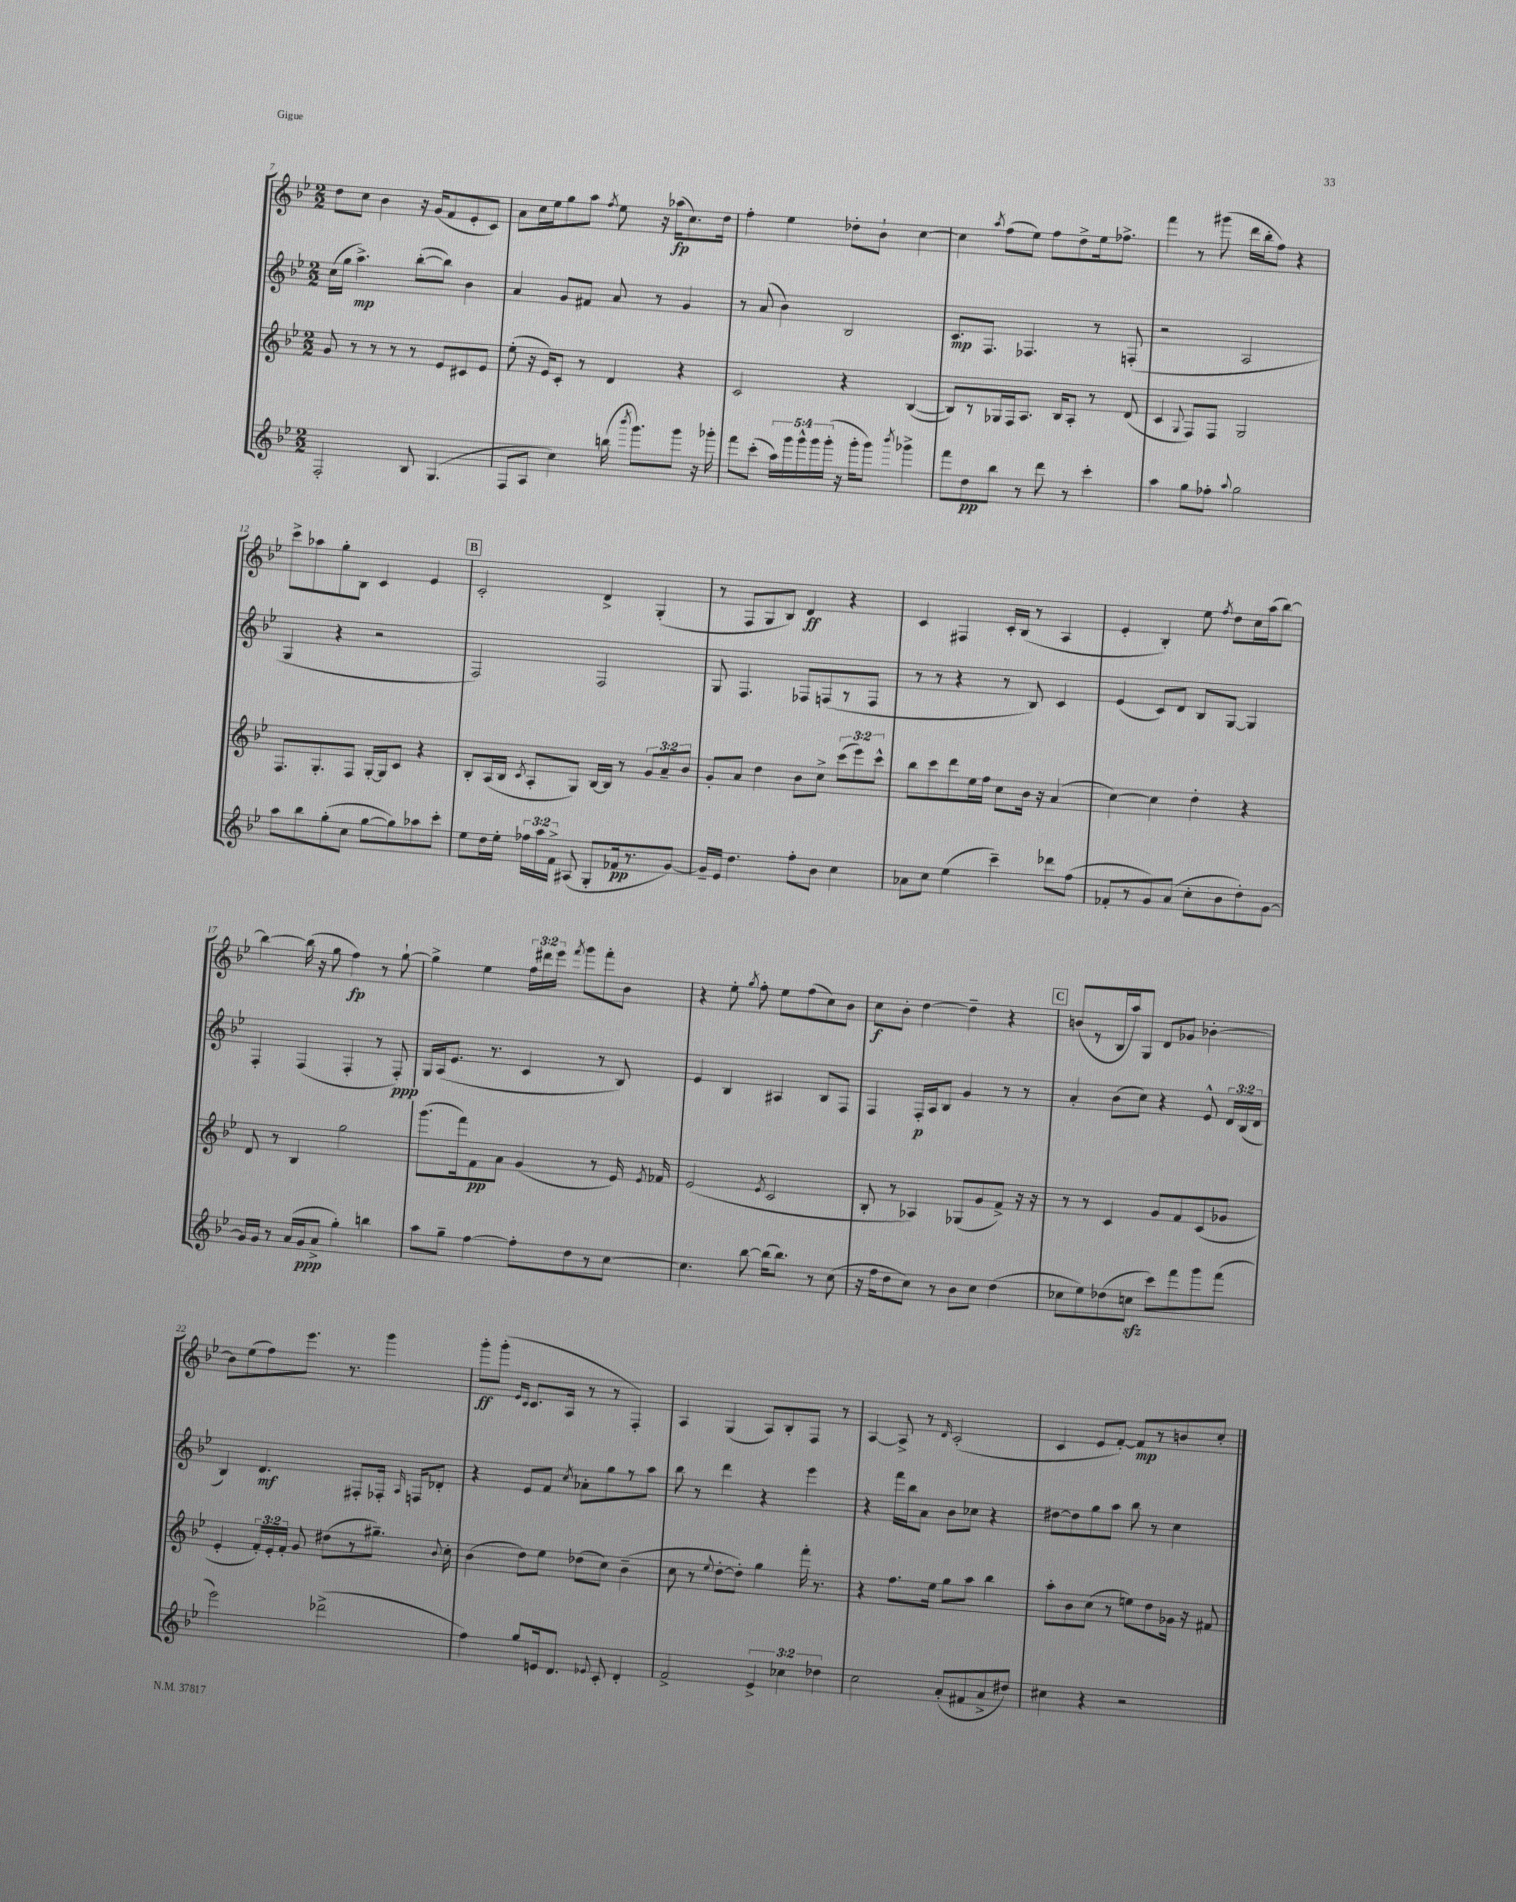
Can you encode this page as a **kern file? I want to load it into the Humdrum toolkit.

**kern	**kern	**kern	**kern
*staff4	*staff3	*staff2	*staff1
*clefG2	*clefG2	*clefG2	*clefG2
*k[b-e-]	*k[b-e-]	*k[b-e-]	*k[b-e-]
*M2/2	*M2/2	*M2/2	*M2/2
2F'/	8g/	(16cc\LL	8dd\L
.	.	16gg\JJ	.
.	8r	4.aa^\)	8cc\J
.	8r	.	4b-\
.	8r	.	.
8B-/	8r	([8bb-'\L	16r
.	.	.	(16g/LK
(4.G/	8e-/L	8bb-\]J)	8f/
.	8c#/	4b-\	8e-'/
.	8e-/J	.	8c/J)
=	=	=	=
8F/L	(8ee-'\	4a/	8a\L
8A/J	16r	.	16cc\L
.	16e-/LK)	.	16ee-\J
4cc\)	8c'/J	8g/L	8gg\
.	8r	8f#/J	8aa\J
.	.	.	8qff/
(16bb\	4d/	8a/	8ee-\
8qbbb-/	.	.	.
8.ggg\L)	.	.	.
.	.	8r	16r
.	.	.	(16aa-\LK
8ggg\J	4r	4g/	8.cc\)
16r	.	.	.
16ggg-'\	.	.	16dd\Jk
=	=	=	=
8fff\L	2c/	8r	4ff'\
(8ccc'\J	.	(8a/	.
20aa\LL)	.	4b-\)	4ee-\
20ggg\	.	.	.
20ggg^^\	.	.	.
20ggg\	.	.	.
(20ggg'\JJ	.	.	.
16r	4r	2B-/	8dd-'\L
16ggg'\LK	.	.	.
8ggg\J)	.	.	8b-`\J
8qbbb-/	.	.	.
4ggg-^\	([4B-/	.	[4cc\
=	=	=	=
8fff\L	8B-/]L)	8.c/L	4cc\]
8dd\	8r	.	.
.	.	8.F/J	.
.	.	.	8qaa/
8bb-\J	16G-/L	.	(8ff\L
.	16F/J	.	.
8r	8.A/J	4.F-/	8ee-\J)
8ddd\	.	.	8ff\L
.	16B-/LK	.	.
8r	8A'/J	.	8dd^\
4ccc'\	8r	8r	16ee-\k
.	.	.	8.ff-^\J
.	(8d/	(8F'/	.
=	=	=	=
4aa\	4c/	2r	4fff\
.	8qqG/	.	.
8gg\L	8F/L)	.	8r
8ff-'\J	8F/J	.	(8ggg#\
8qqaa/	.	.	.
2gg\	2G/	2A/	16ddd\LL
.	.	.	16bb-'\J
.	.	.	8ff\J)
.	.	.	4r
=	=	=	=
8aa\L	8.F/L	4G/	8ccc^\L
8bb-\	.	.	8aa-\
.	8.G'/	.	.
(8gg'\	.	4r	8gg'\
8cc\J	8F/J	.	8B-\J
[8gg\L	[16G'/LL	2r	4c/
.	16G/]J	.	.
8gg\])	8c/J	.	.
8aa-\	4r	.	4e-/
8ccc'\J	.	.	.
=	=	=	=
8ee-\L	8B-'/L	2F/)	2c'/
16dd\L	(16A/L	.	.
16ee-'\JJ	16B-/JJ	.	.
.	8qc/	.	.
24ff-\LL	8A'/L	.	.
24aa\	.	.	.
24f^\JJ	.	.	.
(8A#/	8G/J)	.	.
8G'/L	[16B-/LL	2F/	4d^/
.	16B-/]JJ	.	.
16f-/k	8r	.	.
8.r	.	.	.
.	12g/L	.	(4G'/
.	12a~/	.	.
[8g/J)	.	.	.
.	12b-/J	.	.
=	=	=	=
16g~/]LL	8g'/L	8G/	8r
16e-/JJ	.	.	.
4.dd\	8a/J	4.F/	8F/L
.	4dd\	.	8G/
.	.	.	8B-/J)
8ff'\L	8b-\L	8F-/L	4d/
8b-\J	8cc^\J	(8F/	.
4cc\	(12ccc\L	8r	4r
.	12eee-\)	.	.
.	.	8F/J	.
.	12ccc^^\J	.	.
=	=	=	=
8a-\L	8bb-\L	8r	4c/
8cc\J	8ccc\	8r	.
(4ee-\	8ddd\	4r	4F#/
.	16ee-\L	.	.
.	16ff\JJ	.	.
4ccc~\)	8cc\L	8r	16c'/LL
.	.	.	(16B-/JJ
.	16b-\Jk	8B-/)	8r
.	16r	.	.
8ddd-\L	(4a/	4c/	4A/
(8ff\J	.	.	.
=	=	=	=
8f-'/L	[4cc\)	(4e-/	4e-'/
8r	.	.	.
8g/)	4cc\]	8c/L)	4B-'/)
(8a/J	.	8d/J	.
8cc'\L	4dd'\	8B-/L	8ee-\
.	.	.	8qff/
8b-\	.	[8G/J	8dd\L
8dd'\)	4r	4G/]	16cc\L
.	.	.	(16aa\J
[8g\J	.	.	[8bb-\J)
=	=	=	=
16g/]LL	8d/	4F'/	4bb-\_
16g/JJ	.	.	.
8r	8r	.	.
(16a/LL	4B-/	(4F/	(16bb-\]
16g/J	.	.	16r
8a^/J	.	.	8gg\
4gg'\)	2gg\	4F'/	4ff\)
4bb\	.	8r	8r
.	.	8F'/)	[8gg`\
=	=	=	=
8aa\L	(8.ggg\L	16G/LL	4gg^\]
.	.	(16A/J	.
8gg~\J	.	8.e-/J	.
.	16fff\k)	.	.
[4ff\	8f\	.	4ee-\
.	.	8.r	.
.	8a\J	.	.
8ff'\]L	(4g/	4c/	24ff\LL
.	.	.	24ddd#\
.	.	.	24eee-\JJ
.	.	.	8qfff/
8dd\	.	.	8ggg\L
8r	8r	8r	8fff'\
[8cc\J	16e-/)	8B-/)	8b-\J
.	8qe-/	.	.
.	16f-/	.	.
=	=	=	=
4.cc\]	(2e-/	4e-/	4r
.	.	4B-/	8ee-'\
.	.	.	8qgg/
[8bb-\	.	.	8ff'\
.	8qe-/	.	.
(16bb-\]LK	2c/	4A#/	8ee-\L
8.bb-\J)	.	.	.
.	.	.	(8ff\
8r	.	8B-/L	8cc\)
(8cc\	.	8F/J	8b-\J
=	=	=	=
16r	8B-'/	4F/	8cc\L
16ff\LK	.	.	.
8dd\	8r	.	8b-'\J
8cc\J)	4A-/)	16F'/LL	[4dd\
.	.	16A/J	.
8r	.	8B-/J	.
8b-\L	(8G-/L	4g/	4dd~\]
8cc\J	8g/	.	.
(4dd\	8f^/J)	8r	4r
.	16r	8r	.
.	16r	.	.
=	=	=	=
8cc-\L	8r	4a'/	(8b/L
8ee-\)	8r	.	8r
(8dd-\	4c/	(8b-\L	16B-/L
.	.	.	16aa/J)
8cc\J	.	8cc\J)	8G/J
8ccc\L)	8g/L	4r	8d/L
8fff\	8f/	.	8g-/J
8ggg\	(8c/	8e-^^/	[4b-'\
(8fff\J	8g-/J	24d/LL	.
.	.	(24B-/	.
.	.	24d/JJ	.
=	=	=	=
2eee-\)	4e-'/	4B-/)	8b-\]L
.	.	.	(8ee-\
.	24f'/LL)	4.d/	8ff\)
.	24e-'/	.	.
.	24f'/JJ	.	.
.	8g/	.	8.eee-\J
(2ddd-^\	(8dd#\L	.	.
.	.	.	8.r
.	8r	8F#'/L	.
.	8.gg#~\J)	16F-'/Jk	4ggg\
.	.	16qqA/	.
.	.	16F/LK	.
.	.	8d-'/J	.
.	8qqb-/	.	.
.	16cc'\	.	.
=	=	=	=
4ff\)	(4b-\	4r	8ggg'\L
.	.	.	(8ggg'\J
.	.	.	16qqe-/LL
.	.	.	16qqc/JJ
8gg/L	8dd\L)	8e-/L	8.c/L
16e/k	8ee-\J	8f/J	.
8.d/J	.	.	16A/Jk
.	.	8qcc/	.
.	(8dd-\L	8a-'\L	8r
8qqe-/	.	.	.
8c'/	8cc\J)	8gg\	8r
4d'/	(4b-~\	8r	4F'/)
.	.	8aa\J	.
=	=	=	=
2f^/	8cc\	8bb-\	4A/
.	8r	8r	.
.	8qqee-/	.	.
.	[8dd'\L	4ddd\	(4G/
.	8dd'\]J)	.	.
6e-^/	4gg\	4r	8A/L)
.	.	.	8B-'/
6cc-\	.	.	.
.	16fff'\	4eee-\	8F/J
.	8.r	.	.
6dd-\	.	.	.
.	.	.	8r
=	=	=	=
2cc\	4r	4r	[4A/
.	8.ff\L	16fff\LL	8A^/]
.	.	16bb-\J	.
.	.	8a\J	8r
.	16ee-\Jk	.	.
.	.	.	16qqd/
(8a'/L	8gg\L	8b-\L	(2c'/
8f#/	8aa\J	8cc-\J	.
8a^/	4bb-\	4r	.
8dd#/J)	.	.	.
=	=	=	=
4cc#\	8aa'\L	[8dd#\L	4c/
.	8b-\	8dd#\]	.
4r	(8cc\J	8gg\	8e-/L
.	8r	8aa\J	[8f'/J)
2r	8ee\L)	8bb-\	8f/]L
.	8dd\	8r	8r
.	16g-\Jk	4cc\	8b/
.	16r	.	.
.	8f#/	.	8cc'/J
==	==	==	==
*-	*-	*-	*-
